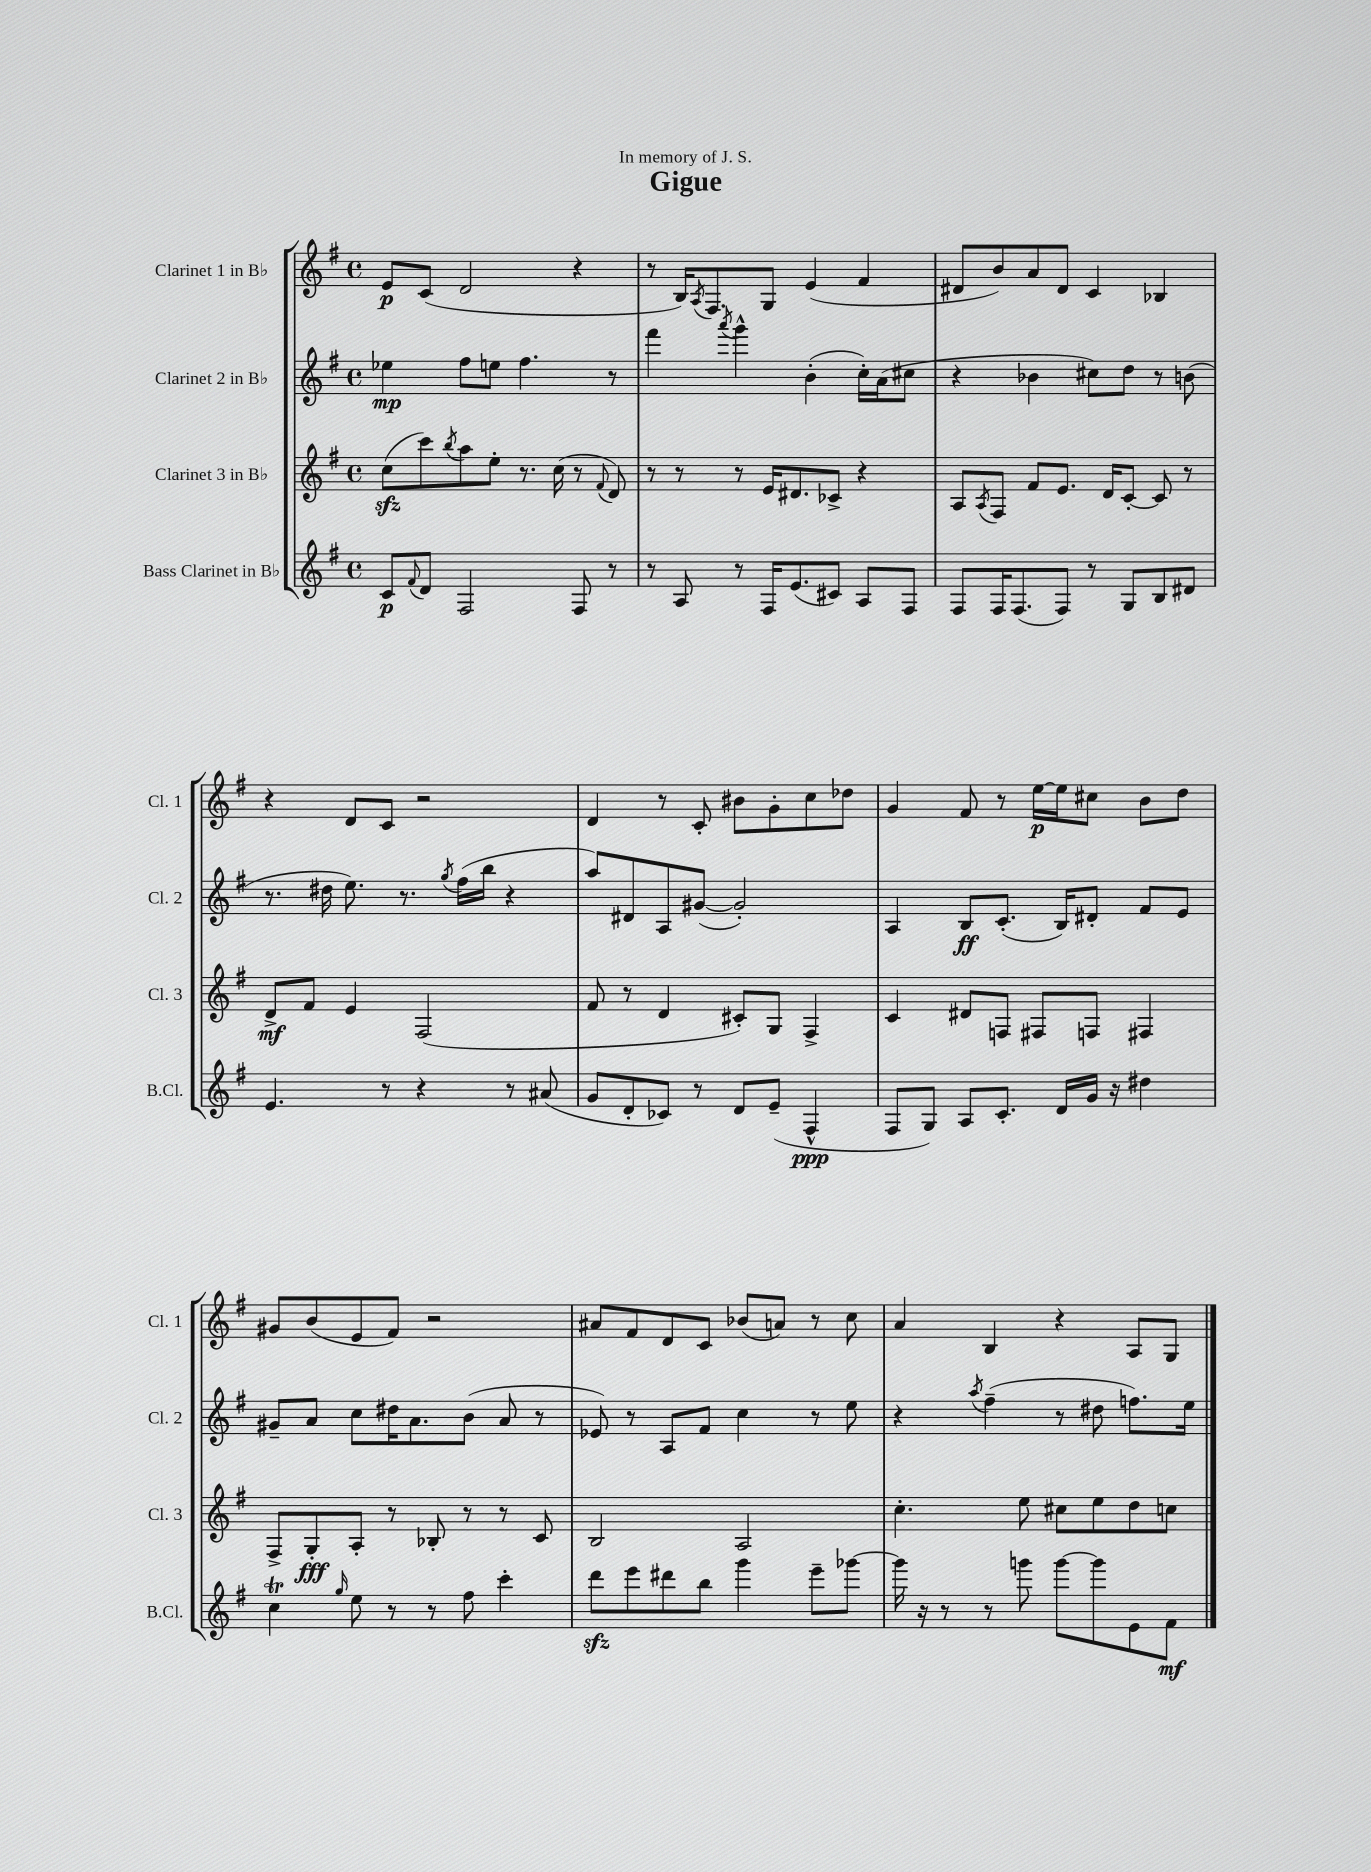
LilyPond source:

\header { title = "Gigue" dedication = "In memory of J. S." }
<<
\new StaffGroup <<
\new Staff = "s0" \with { instrumentName = "Clarinet 1 in Bb" shortInstrumentName = "Cl. 1" } {
    \clef treble \key g \major \defaultTimeSignature \time 4/4
    e'8\p c'8( d'2 r4 |
    r8 b16) \acciaccatura { a8 } fis8. g8 e'4( fis'4 |
    dis'8 b'8) a'8 dis'8 c'4 bes4 |
    r4 d'8 c'8 r2 |
    d'4 r8 c'8-. bis'8 g'8-. c''8 des''8 |
    g'4 fis'8 r8 e''16~\p e''16 cis''8 b'8 d''8 |
    gis'8 b'8( e'8 fis'8) r2 |
    ais'8 fis'8 d'8 c'8 bes'8( a'8) r8 c''8 |
    a'4 b4 r4 a8 g8 \bar "|." |
}
\new Staff = "s1" \with { instrumentName = "Clarinet 2 in Bb" shortInstrumentName = "Cl. 2" } {
    \clef treble \key g \major \defaultTimeSignature \time 4/4
    ees''4\mp fis''8 e''8 fis''4. r8 |
    fis'''4 \acciaccatura { a'''8 } g'''4-^ b'4-.( c''16-.) a'16( cis''8 |
    r4 bes'4 cis''8) d''8 r8 b'8( |
    r8. dis''16 e''8.) r8. \acciaccatura { g''8 } fis''16( b''16 r4 |
    a''8) dis'8 a8 gis'8~( gis'2-.) |
    a4 b8\ff c'8.-.( b16) dis'8-. fis'8 e'8 |
    gis'8-- a'8 c''8 dis''16 a'8. b'8( a'8 r8 |
    ees'8) r8 a8 fis'8 c''4 r8 e''8 |
    r4 \acciaccatura { a''8 } fis''4--( r8 dis''8 f''8.) e''16 \bar "|." |
}
\new Staff = "s2" \with { instrumentName = "Clarinet 3 in Bb" shortInstrumentName = "Cl. 3" } {
    \clef treble \key g \major \defaultTimeSignature \time 4/4
    c''8\sfz( c'''8) \acciaccatura { b''8 } a''8 e''8-. r8. c''16( r8 \appoggiatura { fis'8 } d'8) |
    r8 r8 r8 e'16 dis'8. ces'8-> r4 |
    a8 \acciaccatura { a8 } fis8 fis'8 e'8. d'16 c'8~-. c'8 r8 |
    d'8->\mf fis'8 e'4 fis2( |
    fis'8 r8 d'4 cis'8-.) g8 fis4-> |
    c'4 dis'8 f8 fis8 f8 fis4 |
    fis8-> g8-.\fff a8-. r8 bes8-. r8 r8 c'8 |
    b2 a2 |
    c''4.-. e''8 cis''8 e''8 d''8 c''8 \bar "|." |
}
\new Staff = "s3" \with { instrumentName = "Bass Clarinet in Bb" shortInstrumentName = "B.Cl." } {
    \clef treble \key g \major \defaultTimeSignature \time 4/4
    c'8\p \appoggiatura { fis'8 } d'8 fis2 fis8 r8 |
    r8 a8 r8 fis16 e'8.( cis'8) a8 fis8 |
    fis8 fis16 fis8.( fis8) r8 g8 b8 dis'8 |
    e'4. r8 r4 r8 ais'8( |
    g'8 d'8-. ces'8) r8 d'8 e'8--( fis4-^\ppp |
    fis8 g8) a8 c'8.-. d'16 g'16 r16 dis''4 |
    c''4\trill \grace { g''16 } e''8 r8 r8 fis''8 c'''4-. |
    d'''8\sfz e'''8 dis'''8 b''8 g'''4 e'''8-- ges'''8~ |
    ges'''16 r16 r8 r8 g'''8 g'''8~ g'''8 e'8 fis'8\mf \bar "|." |
}
>>
>>
\layout { \context { \Score \remove "Bar_number_engraver" } }
